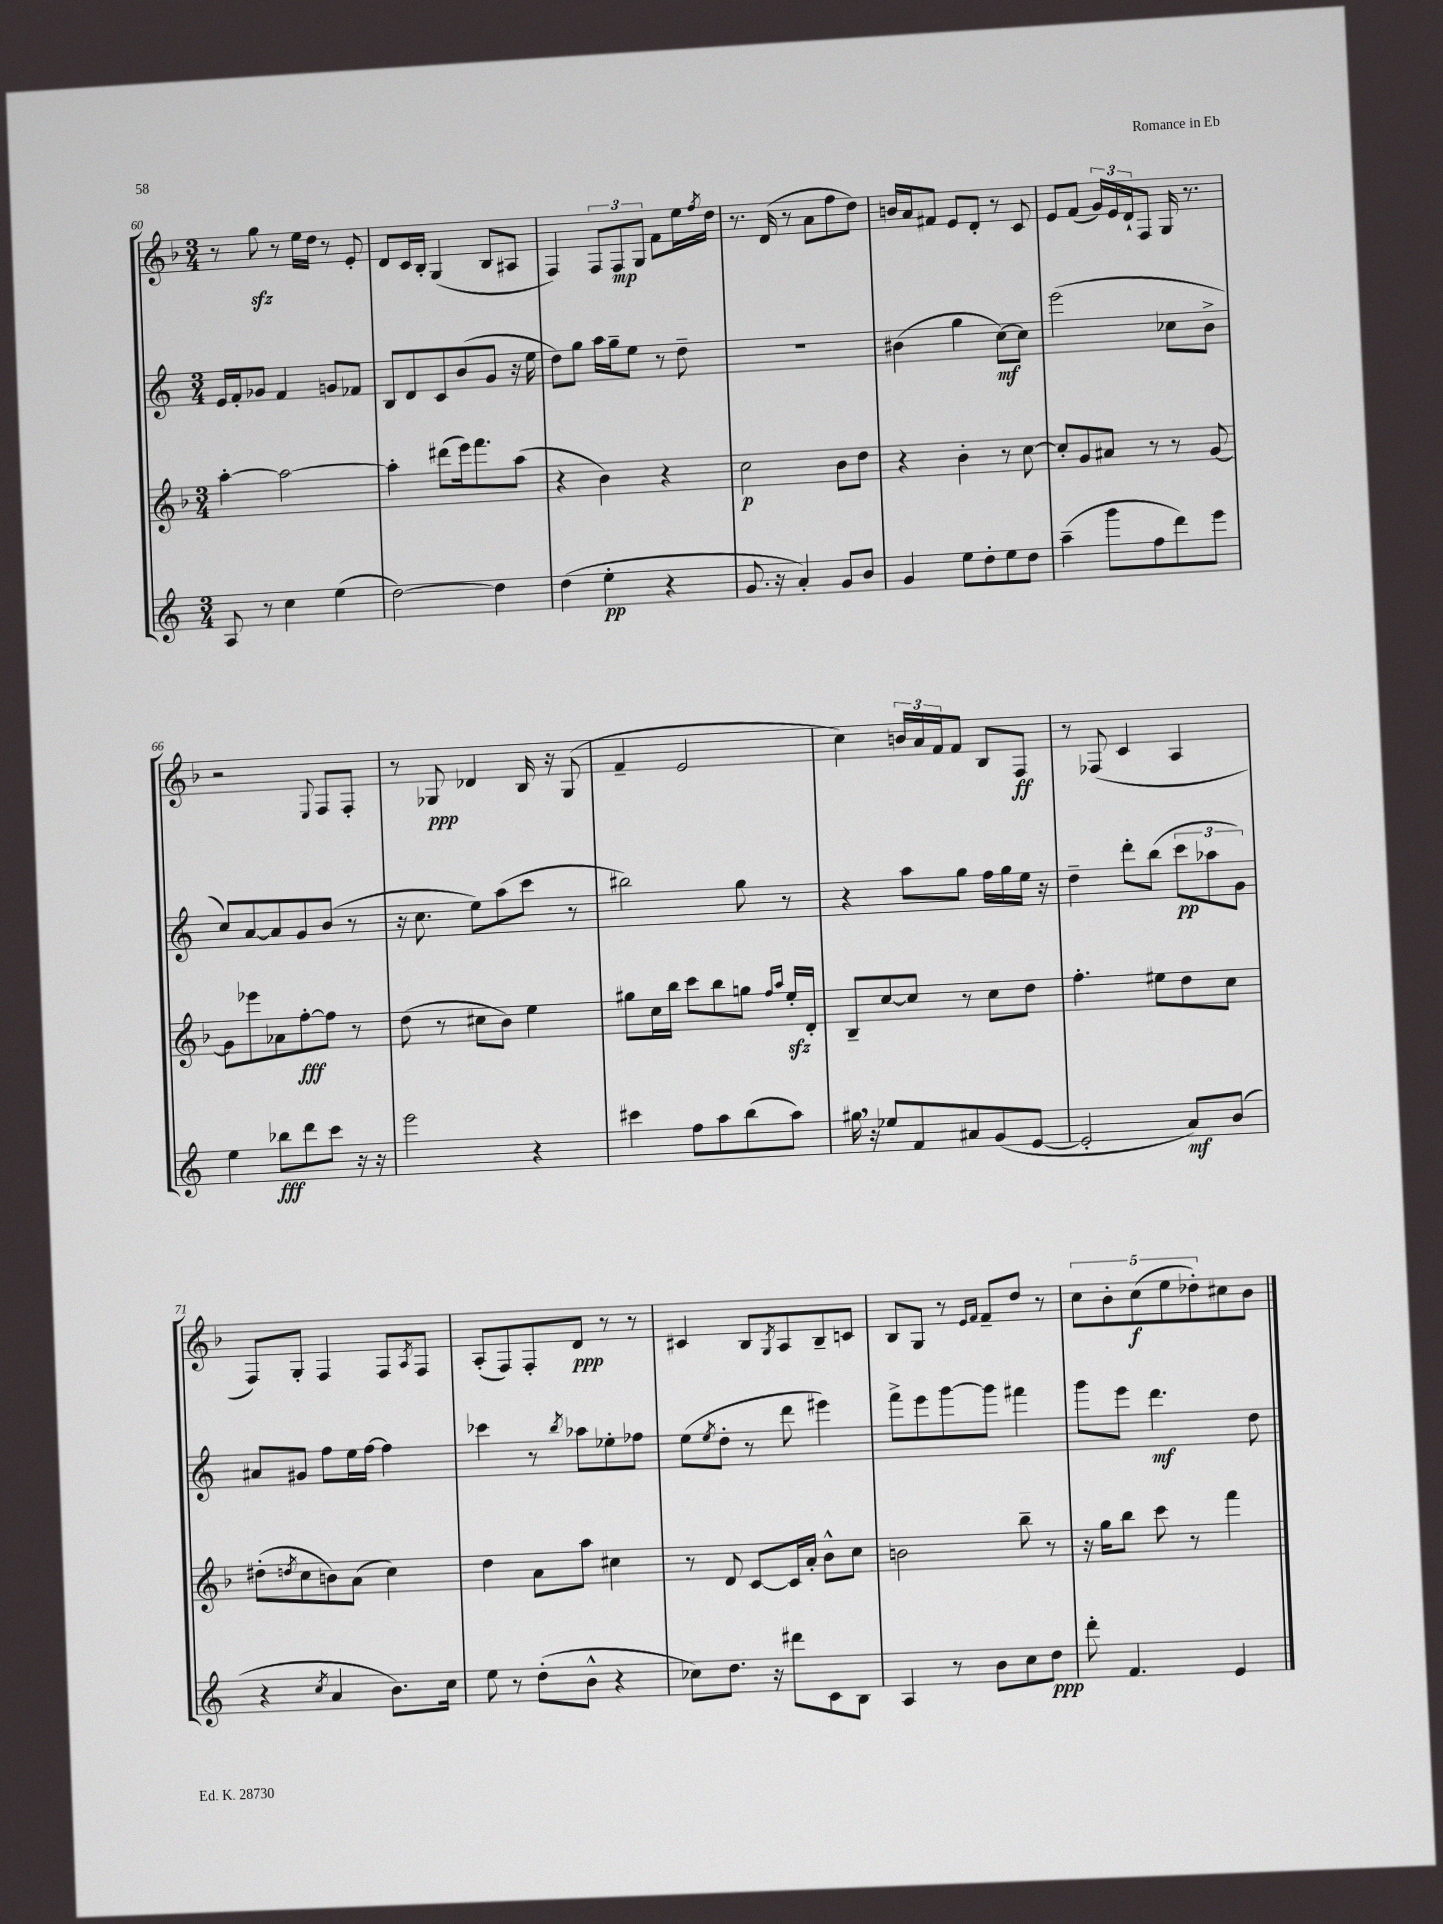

**kern	**kern	**kern	**kern
*staff4	*staff3	*staff2	*staff1
*clefG2	*clefG2	*clefG2	*clefG2
*k[]	*k[b-]	*k[]	*k[b-]
*M3/4	*M3/4	*M3/4	*M3/4
8A	[4aa'	16e	8r
.	.	16f'	.
8r	.	8g-	8gg
4cc	2aa_	4f	8r
.	.	.	16ee
.	.	.	16dd
(4ee	.	8g	8r
.	.	8f-	8e'
=	=	=	=
[2dd)	4aa']	8B	8d
.	.	8d	16c
.	.	.	16B-'
.	(8ddd#	8c	(4G
.	16eee)	(8b	.
.	8.fff	.	.
4dd]	.	8g	8B-
.	(8aa	16r	8A#
.	.	16ee	.
=	=	=	=
(4dd	4r	8dd)	4F)
.	.	8gg	.
4ee'	4b-)	16aa	12F
.	.	16gg~	.
.	.	.	12F
.	.	8ee	.
.	.	.	12G
4r	4r	8r	8f
.	.	8dd~	16ee
.	.	.	8qff
.	.	.	16dd
=	=	=	=
8.g	2cc	2.r	8.r
16r	.	.	(16d
4a')	.	.	8r
.	.	.	8a
8g	8b-	.	8ff
8b	8dd	.	8dd)
=	=	=	=
4g	4r	(4b#	16b
.	.	.	16a
.	.	.	8f#
8ee	4b-'	4gg	8e
8dd'	.	.	8d'
8ee	8r	[8cc)	8r
8dd	[8cc	8cc]	8c
=	=	=	=
(4aa~	8cc']	(2eee	8e
.	8g	.	(8f
8ggg	8a#	.	24g)
.	.	.	24e
.	.	.	24d`
8ff	8r	.	8F
8ddd)	8r	8cc-	16G
.	.	.	8.r
8eee	[8g	8b^	.
=	=	=	=
4ee	8g]	8cc)	2r
.	8eee-	[8a	.
8bb-	8a-	8a]	.
8ddd	[8ff'	8g	.
.	.	.	8qqE
8ccc	8ff]	(8b	8F
16r	8r	8r	8F'
16r	.	.	.
=	=	=	=
2eee	(8dd	16r	8r
.	.	8.cc	.
.	8r	.	8G-
.	8cc#	8ee)	4d-
.	8b-)	(8aa	.
4r	4ee	8ccc	16B-
.	.	.	16r
.	.	8r	(8G-
=	=	=	=
4ccc#	8gg#	2bb#)	4f~
.	16cc	.	.
.	16bb-	.	.
8ff	8ccc	.	2e
8aa	8bb-	.	.
(8bb	8gg	8gg	.
.	16qqff	.	.
.	16qqaa	.	.
8aa)	16ee'	8r	.
.	16d'	.	.
=	=	=	=
16gg#	8B-~	4r	4cc)
16r	.	.	.
8ee-	[8cc	.	.
8f	8cc]	8aa	24b
.	.	.	24a
.	.	.	24f
8a#	8r	8gg	8f
(8g	8cc	16ff	8B-
.	.	16gg	.
[8e	8dd	16ee	8F
.	.	16r	.
=	=	=	=
2e']	4.ff'	4dd~	8r
.	.	.	(8F-
.	.	8ddd'	4c
.	8ee#	(8bb	.
8a)	8dd	12ccc	4A
.	.	12aa-	.
(8b	8cc	.	.
.	.	12g)	.
=	=	=	=
4r	(8dd#'	8a#	8F)
.	8qdd	.	.
.	8cc	8g#	8G'
8qcc	.	.	.
4a	8b)	8ff	4F
.	(8a	16ee	.
.	.	[16ff	.
8.b)	4cc)	4ff]	8F
.	.	.	8qA
.	.	.	8F
16cc	.	.	.
=	=	=	=
8ee	4dd	4ccc-	(8A'
8r	.	.	8F)
(8dd'	8a	8r	8F'
.	.	8qbb	.
8b^^	8aa	8aa-	8d
4r	4cc#	8ee-'	8r
.	.	8ff-	8r
=	=	=	=
8cc-)	8r	(8ee	4c#
.	.	8qee	.
8.dd	8d	8dd'	.
.	[8c	8r	8B-
16r	.	.	.
.	.	.	8qG
8ddd#	16c]	8ddd	8A
.	16a'	.	.
8c	8b-^^	4eee#)	8B-~
8B	8cc	.	8c
=	=	=	=
4A	2b	8fff^	8B-
.	.	8eee	8G
8r	.	[8ggg	8r
.	.	.	16qqe
.	.	.	16qqf
8b	.	8ggg]	8f~
8cc	8bb-~	4fff#	8dd
8dd	8r	.	8r
=	=	=	=
8ddd'	16r	8ggg	10cc
.	16gg	.	.
.	.	.	10b-'
4.f	8bb-	8eee	.
.	.	.	(10cc
.	8ccc	4.ddd	.
.	.	.	10ee
.	8r	.	.
.	.	.	10dd-')
4e	4fff	.	8cc#
.	.	8dd	8b-
==	==	==	==
*-	*-	*-	*-
